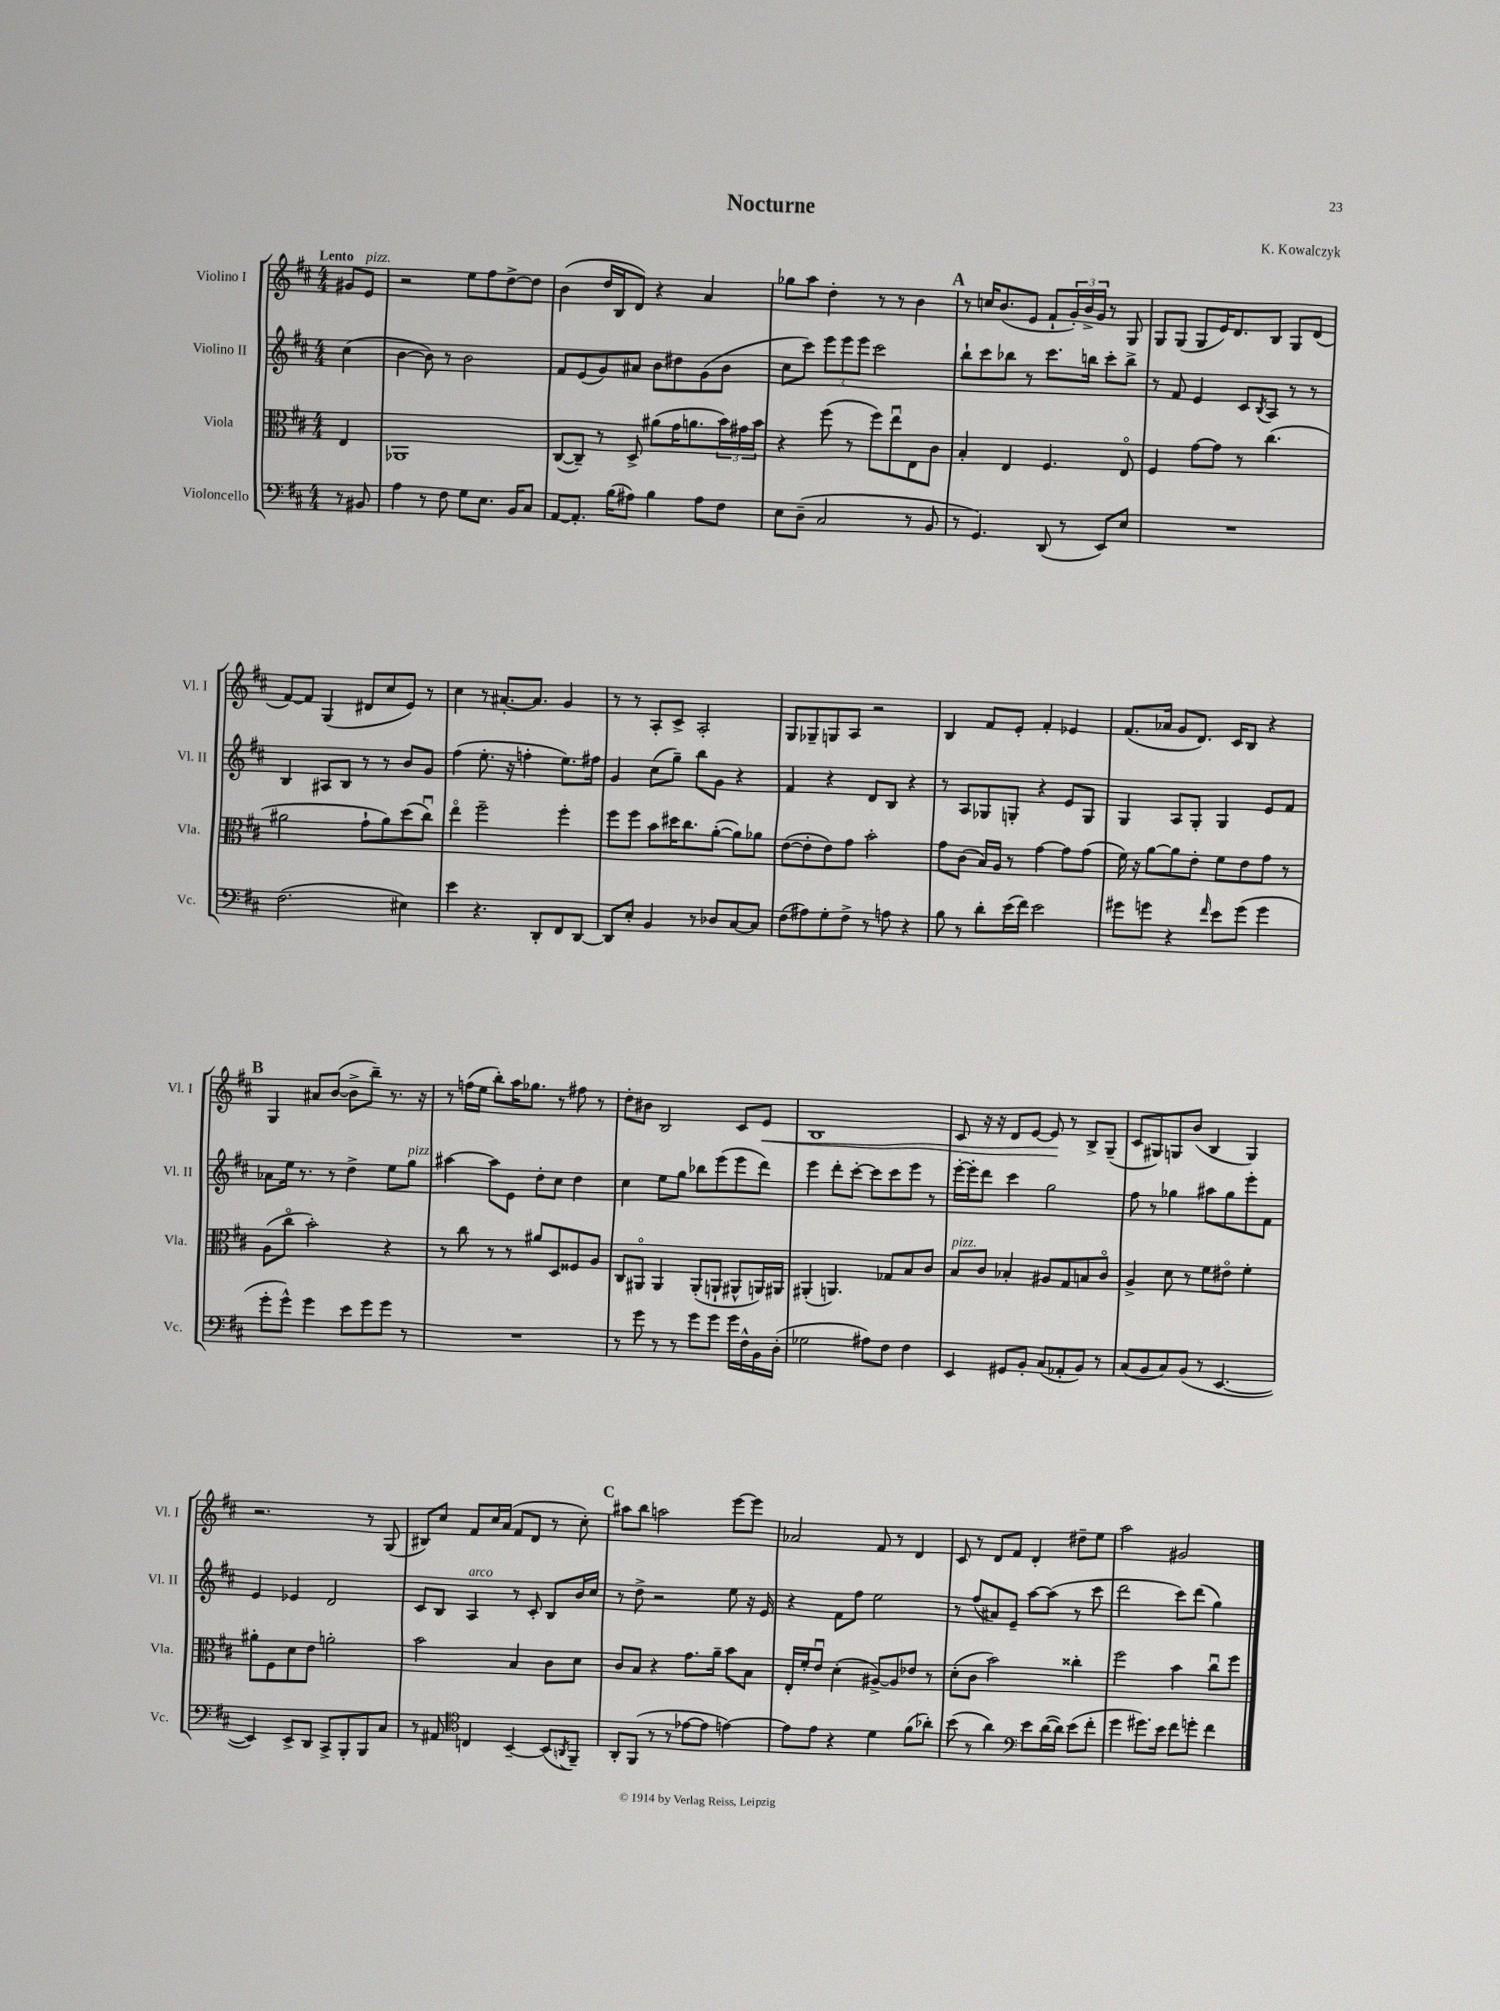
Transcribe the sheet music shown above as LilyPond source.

\header { title = "Nocturne" composer = "K. Kowalczyk" }
<<
\new StaffGroup <<
\new Staff = "s0" \with { instrumentName = "Violino I" shortInstrumentName = "Vl. I" } {
    \clef treble \key d \major \numericTimeSignature \time 4/4 \partial 4 \tempo "Lento"
    gis'8 e'8^\markup { \italic "pizz." } |
    r2 e''8 fis''8 d''8~-> d''8 |
    b'4( d''16 b16 d'8) r4 a'4 |
    ges''8 a''8 d''4-. r8 r8 b'4 |
    \mark \markup { \bold "A" } r8 c''16 b'8.( e'8 fis'8-! \tuplet 3/2 { g'16-.) b'16-> g'16 } r8 g8 |
    g8 g8( g8 e'16) d'8. b8 g8 d'8( |
    fis'8~) fis'8 g4( dis'8 cis''8 e'8) r8 |
    cis''4 r8 ais'8.~-. ais'8. g'4 |
    r8 r8 a8-. cis'8-> a2-. |
    g8 ges8-- g8 a8 r2 |
    b4 fis'8 e'8-. fis'4-. ees'4 |
    fis'8.( aes'16 g'8 d'8.) cis'16 b8 r4 |
    \mark \markup { \bold "B" } g4 ais'8 b'8~( b'8-> b''8--) r8. r16 |
    r8 f''16( e''16 b''8-.) a''16 ges''8. r8 fis''8 r8 |
    d''8-. bis'8 b2 cis'8 e'8\< |
    b1 |
    cis'8 r16 r16 d'8 e'8~ e'8\! r8 b8-> g8--( |
    cis'8 gis8) g8 b'8( b4 g4) |
    r2. r8 g8( |
    bis8) cis''8 fis'8 cis''16 a'16( fis'8 d'8 r8 cis''8-.) |
    \mark \markup { \bold "C" } ais''8 b''8 a''2 e'''8~ e'''8 |
    aes'2 fis'8 r8 d'4 |
    cis'8 r8 d'8 fis'8 d'4-. dis''8-- e''8 |
    a''2 gis'2 \bar "|." |
}
\new Staff = "s1" \with { instrumentName = "Violino II" shortInstrumentName = "Vl. II" } {
    \clef treble \key d \major \numericTimeSignature \time 4/4 \partial 4
    cis''4( |
    b'4~ b'8) r8 b'2 |
    fis'8 e'8( g'8) ais'8 b'8 dis''8 g'8( b'8 |
    cis''8 cis'''8) \tuplet 3/2 { e'''8 e'''8 e'''8 } cis'''2 |
    \mark \markup { \bold "A" } b''8-! cis'''8 bes''8 r8 cis'''8. b''16 cis'''8-. b''8-> |
    r8 fis'8 e'4 cis'8 \acciaccatura { b8 } a8 r8 r8 |
    b4 ais8 b8 r8 r8 b'8 g'8 |
    fis''4( e''8.-. r16 f''4-. e''8.) fis''16 |
    g'4 cis''8( g''8--) b''8 g'8 r4 |
    fis'4 r4 d'8 b8 r4 |
    r8 a8 ges8 g8-. r4 e'8 g8 |
    g4 a8 g8-. g4 e'8 fis'8 |
    \mark \markup { \bold "B" } aes'8 e''16 r8. r8 d''4-> e''8 g''8^\markup { \italic "pizz." } |
    ais''4~ ais''8 e'8 d''8-. cis''8 d''4 |
    cis''4 e''8 g''8 bes''8 e'''8( e'''8 d'''8) |
    e'''4 d'''8-. cis'''8~-. cis'''8 cis'''8 e'''8 r8 |
    e'''16~-. e'''16-. d'''8 cis'''4 g''2 |
    fis''8 r8 ges''4 ais''8 ges''8 e'''8-. fis'8 |
    e'4 ees'4 d'2 |
    cis'8 b8 a4^\markup { \italic "arco" } r8 cis'8-. b8 b'16 cis''16 |
    \mark \markup { \bold "C" } r8 d''8-> r2 e''8 r16 e'16 |
    r4 fis'8 fis''8 e''2 |
    r8 fis''8( ais'8) e'8-- a''8~ a''8( r8 cis'''8 |
    d'''2 cis'''8) d'''8( g''4) \bar "|." |
}
\new Staff = "s2" \with { instrumentName = "Viola" shortInstrumentName = "Vla." } {
    \clef alto \key d \major \numericTimeSignature \time 4/4 \partial 4
    e4 |
    aes,1 |
    cis8~( cis8--) r8 d8-> ais'8( g'16 a'8. \tuplet 3/2 { b'16) gis'16 b'16 } |
    r4 fis''8( r8 fis''8) e''8\downbow e8 cis'8 |
    \mark \markup { \bold "A" } b4-. e4 fis4. e8\flageolet |
    fis4 g'8~ g'8 r8 cis''4.( |
    ais'2 g'8-! ais'8) d''8( cis''8\downbow) |
    e''4\flageolet fis''2-- fis''4-. |
    fis''8 fis''8 b'8 dis''16 cis''8. a'8~-.( a'8) aes'8 |
    e'8~( e'8-. e'8) g'8 b'2-. |
    g'8 cis'8( b16) a16 r8 g'4~ g'8 g'8( |
    fis'16) r16 a'8~ a'8 e'8-. fis'8 e'8 g'8 r8 |
    \mark \markup { \bold "B" } a8( cis''8\flageolet b'2-.) r4 |
    r8 cis''8 r8 r8 ais'8 d8 fisis8 a8 |
    cis8 ais,8\flageolet ais,4 ais,8-.( a,8-! ais,8-^ a,16) ais,16 |
    ais,4-.( a,4.) ges8 b8 cis'8 |
    b8^\markup { \italic "pizz." } cis'8 bes4-. ais8 g8 b8 cis'8\flageolet |
    a4-> d'8 r8 fis'8 eis'8\flageolet fis'4-. |
    ais'8-. fis8 d'8 e'8 a'2-. |
    b'2 b4 cis'8 d'8 |
    \mark \markup { \bold "C" } cis'8 b8 r4 g'8. a'16-- b'8 b8 |
    e16-. fis'16-. e'8\downbow d'4-.( ais8~->) ais8 ees'8 r8 |
    d'8-.( cis'8 b'2) cisis''4-. |
    fis''2 b'4 cis''8\downbow fis''8 \bar "|." |
}
\new Staff = "s3" \with { instrumentName = "Violoncello" shortInstrumentName = "Vc." } {
    \clef bass \key d \major \numericTimeSignature \time 4/4 \partial 4
    r8 bis,8 |
    a4 r8 fis8 g8 e8. b,16 cis8 |
    a,8~ a,8.-. b16( ais8) b4 ais8 fis8 |
    e8 d8--( cis2 r8 b,8 |
    \mark \markup { \bold "A" } r8 g,4.) d,8( r8 e,8) e8 |
    R1 |
    fis2.( eis4) |
    e'4 r4. d,8-. fis,8 d,8~ |
    d,8 e8-. b,4 r8 des8 cis8~ cis8 |
    fis8( ais8) g8-. fis8-> r8 a8 r4 |
    b8 r8 d'8-. e'16( fis'16) e'2 |
    gis'8 g'8 r4 \grace { fis'16 } e'8 g'8( g'4 |
    \mark \markup { \bold "B" } g'8-. g'8-^) g'4 e'8 g'8 g'8 r8 |
    R1 |
    r8 g'8 r8 r8 g'8 g'8 g'16 fis16-^ b,16 d16-.( |
    ges2 ais8) fis8 fis4 |
    e,4 gis,8 b,8-. cis8( aes,8-. b,8) r8 |
    cis8( b,8 cis8) b,8( r8 e,4.~ |
    e,4) e,8-> d,8 cis,8-> b,,8-. b,,8 cis8 |
    r8 ais,8 \clef tenor c4 b,4~-- b,8( \acciaccatura { a,8 } fis,8--) |
    \mark \markup { \bold "C" } a,8-. fis,8( r8 r8 ees'8~ ees'8 e'4~) |
    e'8 e'8 r4 d'4 fis'8( aes'8-.) |
    b'8( r8 a'4) \clef bass e'8 d'16~( d'16) e'8( fis'8-. |
    g'4 gis'8.) e'16 fis'8 g'8-. fis'4 \bar "|." |
}
>>
>>
\layout { \context { \Score \remove "Bar_number_engraver" } }
